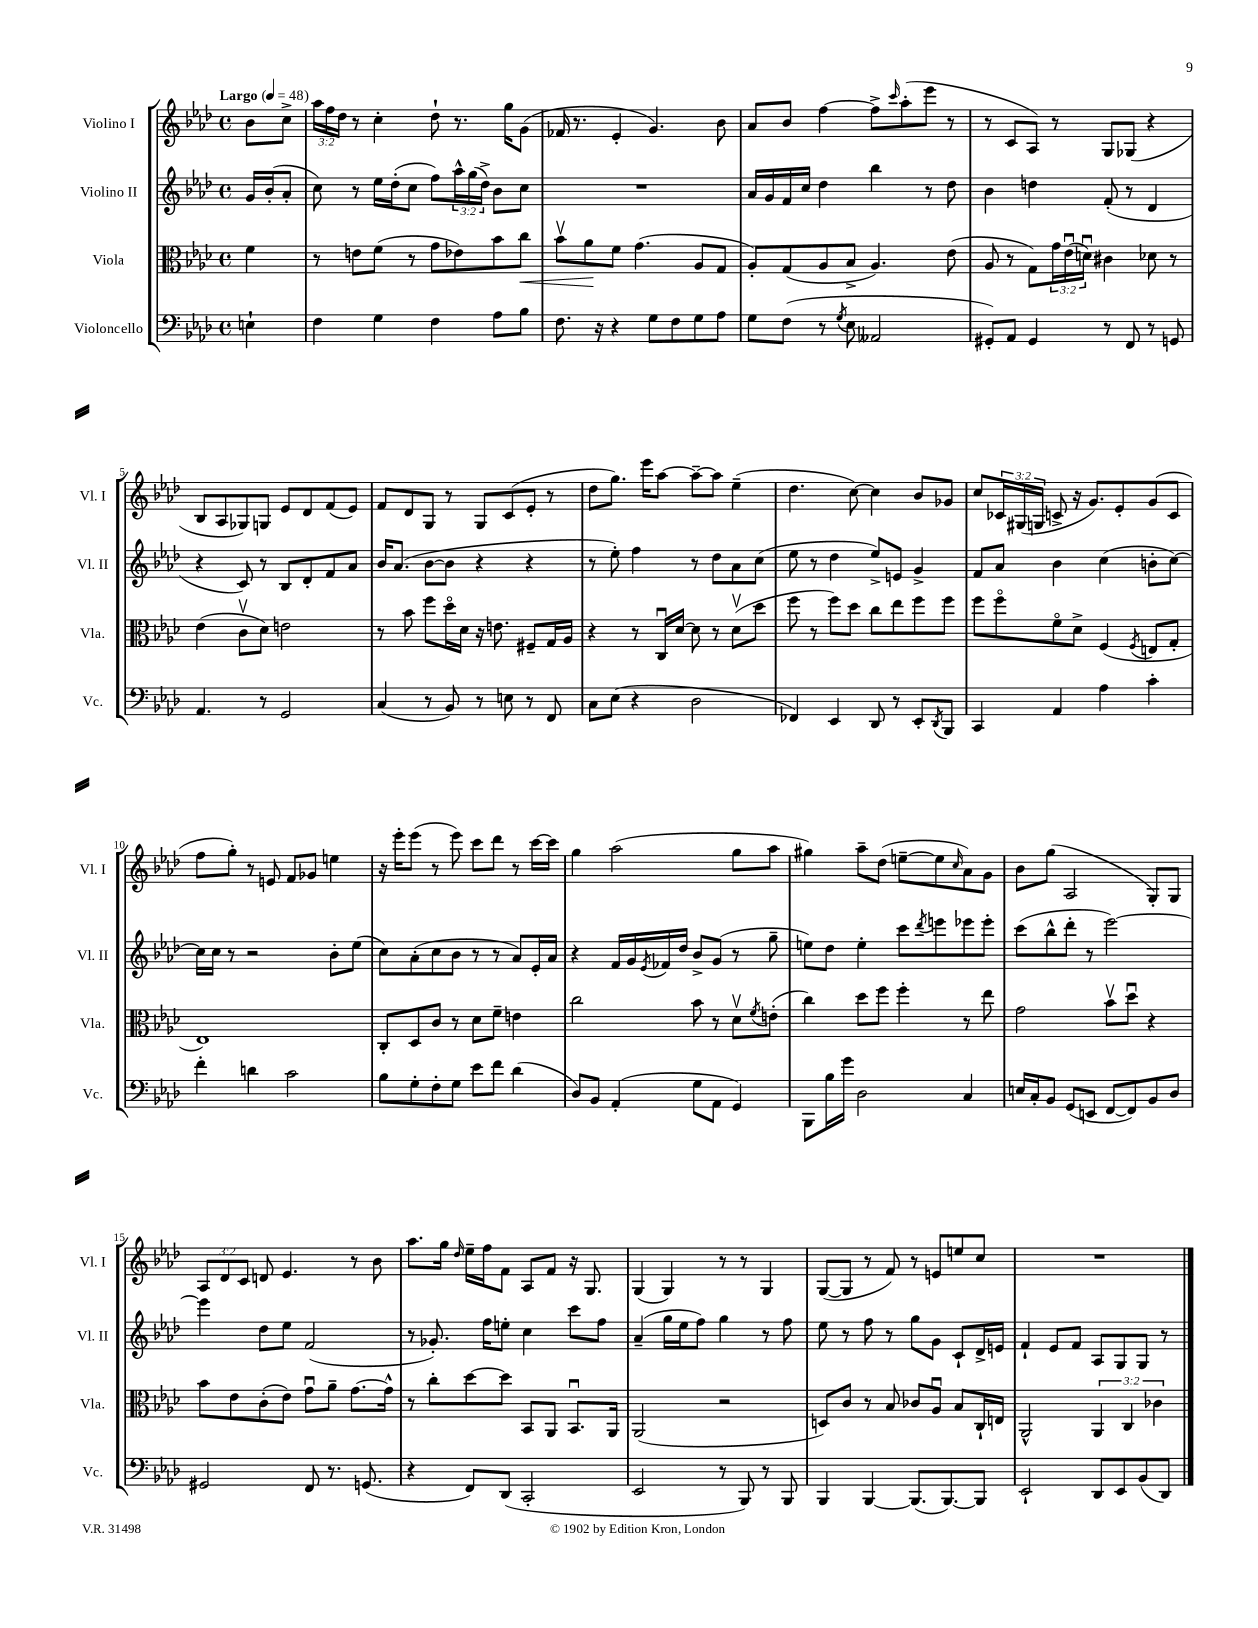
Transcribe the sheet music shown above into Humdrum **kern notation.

**kern	**kern	**dynam	**kern	**kern
*part4	*part3	*part3	*part2	*part1
*staff4	*staff3	*staff3	*staff2	*staff1
*I"Violoncello	*I"Viola	*	*I"Violino II	*I"Violino I
*I'Vc.	*I'Vla.	*	*I'Vl. II	*I'Vl. I
*clefF4	*clefC3	*	*clefG2	*clefG2
*k[b-e-a-d-]	*k[b-e-a-d-]	*	*k[b-e-a-d-]	*k[b-e-a-d-]
*M4/4	*M4/4	*	*M4/4	*M4/4
*met(c)	*met(c)	*	*met(c)	*met(c)
*MM48	*MM48	*	*MM48	*MM48
=	=	=	=	=
!	!	!	!	!LO:TX:a:B:t=Largo
4En`\	4f\	.	16g/LL	8b-\L
.	.	.	(16b-'/J	.
.	.	.	8a-'/J	8cc^\J
=1	=1	=1	=1	=1
4F\	8r	.	8cc\)	24aa-\LL
.	.	.	.	24ff\
.	.	.	.	24dd-\JJ
.	8en\L	.	8r	8r
4G\	(8f\J	.	16ee-\LL	4cc'\
.	.	.	(16dd-'\J	.
.	8r	.	8cc\J	.
4F\	8g\L	.	8ff\L)	8dd-`\
.	8e-X\)	.	24aa-^^\L	8.r
.	.	.	(24gg\	.
.	.	.	24dd-^\JJ)	.
8A-\L	8b-\	.	8b-\L	.
.	.	.	.	16gg\KL
!	!	!LO:HP:b	!	!
8B-\J	8cc\J	<	8cc\J	(8g\J
=2	=2	=2	=2	=2
8.F\	8b-v\L	.	1r	16f-X/
.	.	.	.	8.r
.	8a-\	.	.	.
16r	.	.	.	.
4r	8f\J	[	.	4e-'/
.	(4.g\	.	.	.
8G\L	.	.	.	4.g/)
8F\	.	.	.	.
8G\	8A-/L	.	.	.
8A-\J	8G/J	.	.	8b-\
=3	=3	=3	=3	=3
8G\L	8A-'/L)	.	16a-/LL	8a-/L
.	.	.	16g/	.
(8F\J	(8G/	.	16f/	8b-/J
.	.	.	16cc/JJ	.
8r	8A-/	.	4dd-\	[4ff\
8qG/	.	.	.	.
8E-\	8B-^/J	.	.	.
2AA--X/	4.A-/)	.	4bb-\	8ff^\L]
.	.	.	.	16qqccc/
.	.	.	.	(8aa-'\
.	.	.	8r	8eee-\J
.	(8e-\	.	8dd-\	8r
=4	=4	=4	=4	=4
8GG#X'/L)	8A-/	.	4b-\	8r
8AA-/J	8r	.	.	8c/L
4GG#/	8G\L)	.	4ddn\	8A-/J)
.	24g\L	.	.	8r
.	(24e-u\	.	.	.
.	24dnu\JJ)	.	.	.
8r	4c#X\	.	(8f'/	8G/L
8FF/	.	.	8r	(8G-X/J
8r	8d-X\	.	4d-/	4r
8GGn/	8r	.	.	.
!!LO:LB:g=z
=5	=5	=5	=5	=5
4.AA-/	(4e-\	.	4r	8B-/L
.	.	.	.	8A-/
.	8cv\L	.	8c/)	8G-X/)
8r	8d-\J)	.	8r	8Gn/J
2GG/	2en\	.	8B-/L	8e-/L
.	.	.	8d-'/	8d-/
.	.	.	8f/	(8f/
.	.	.	8a-/J	8e-/J)
=6	=6	=6	=6	=6
(4C/	8r	.	16b-/KL	8f/L
.	.	.	(8.a-/J	.
.	8b-\	.	.	8d-/
8r	8ff\L	.	[8b-\L	8G/J
8BB-/)	16dd-\L	.	8b-\J]	8r
.	16d-\JJ	.	.	.
8r	16r	.	4r	8G/L
.	8.en\	.	.	.
8En\	.	.	.	(8c/
8r	8F#X~/L	.	4r	8e-'/J
8FF/	16G/L	.	.	8r
.	16A-/JJ	.	.	.
=7	=7	=7	=7	=7
8C\L	4r	.	8r	8dd-\L
(8E-\J	.	.	8ee-'\)	8.gg\J)
4r	8r	.	4ff\	.
.	.	.	.	16eee-\KL
.	16Cu/LL	.	.	[8aa-\J
.	[16d-/JJ	.	.	.
2D-\	8d-\]	.	8r	8aa-~\L_
.	8r	.	8dd-\L	8aa-\J]
.	(8d-v\L	.	8a-\	(4ee-~\
.	8dd-\J	.	(8cc\J	.
=8	=8	=8	=8	=8
4FF-X/)	8ff\	.	8ee-\	4.dd-\
.	8r	.	8r	.
4EE-/	8ff\L)	.	4dd-\	.
.	8dd-\J	.	.	[8cc\)
8DD-/	8cc\L	.	8ee-^/L)	4cc\]
8r	8ee-\	.	8en/J	.
8EE-'/L	8ff\	.	4g^/	8b-/L
8qDD-/	.	.	.	.
8BBB-/J	8ff\J	.	.	8g-X/J
=9	=9	=9	=9	=9
4CC/	8ff\L	.	8f/L	8cc/L
.	8ff\	.	8a-/J	24c-X/L
.	.	.	.	(24G#X/
.	.	.	.	24Gn/JJ
4AA-/	8f\	.	4b-\	8cn^/
.	8d-^\J	.	.	16r
.	.	.	.	8.g/L)
4A-\	(4F/	.	(4cc\	.
.	.	.	.	8e-'/
.	8qF/	.	.	.
4c'\	8En/L	.	8bn'\L	(8g/
.	8G'/J	.	[8cc\J)	8c/J
!!LO:LB:g=z
=10	=10	=10	=10	=10
4f'\	1E-)	.	16cc\LL]	8ff\L
.	.	.	16cc\JJ	.
.	.	.	8r	8gg'\J)
4dn\	.	.	2r	8r
.	.	.	.	8en/
2c\	.	.	.	8f/L
.	.	.	.	8g-X/J
.	.	.	8b-'\L	4een\
.	.	.	(8ee-\J	.
=11	=11	=11	=11	=11
8B-\L	8C'/L	.	8cc\L)	16r
.	.	.	.	16eee-'\KL
8G'\	8D-/	.	(8a-'\	(8eee-\J
8F'\	8c/J	.	8cc\	8r
8G\J	8r	.	8b-\J	8eee-\)
8e-\L	8d-\L	.	8r	8ccc\L
8f\J	8f~\J	.	8r	8ddd-\J
(4d-\	4en\	.	8a-/L)	8r
.	.	.	16e-'/L	[16ccc\LL
.	.	.	16a-/JJ	16ccc\JJ]
=12	=12	=12	=12	=12
8D-/L)	2cc\	.	4r	4gg\
8BB-/J	.	.	.	.
(4AA-'/	.	.	16f/LL	(2aa-\
.	.	.	16g/	.
.	.	.	8qe-/	.
.	.	.	16f-X/	.
.	.	.	16dd-/JJ	.
8G\L	8b-\	.	8b-^/L	.
8AA-\J	8r	.	(8g/J	.
4GG/)	8d-v\L	.	8r	8gg\L
.	8qf/	.	.	.
.	(8en'\J	.	8gg~\	8aa-\J
=13	=13	=13	=13	=13
8BBB-\L	4cc\)	.	8een\L)	4gg#X\)
16B-\L	.	.	8dd-\J	.
16g\JJ	.	.	.	.
2D-\	8dd-\L	.	4ee'\	8aa-~\L
.	8ff\J	.	.	(8dd-\J
.	4ff'\	.	8ccc\L	[8een~\L
.	.	.	8qddd-/	.
.	.	.	8eeen\	8ee\]
.	.	.	.	16qqcc/
4C/	8r	.	8eee-X\	8a-\)
.	8ee-\	.	8eee-'\J	8g\J
=14	=14	=14	=14	=14
16En/LL	2g\	.	(8ccc\L	8b-\L
16C'/J	.	.	.	.
8BB-/J	.	.	8bb-^^\	(8gg\J
(8GG/L	.	.	8ddd-'\J	2A-/
8EEn/J	.	.	8r	.
[8FF/L	8b-v\L	.	[2eee-\)	.
8FF/])	8dd-u\J	.	.	.
8BB-/	4r	.	.	8G'/L)
8D-/J	.	.	.	8G/J
!!LO:LB:g=z
=15	=15	=15	=15	=15
2GG#X/	8b-\L	.	4eee-\]	12A-/L
.	.	.	.	12d-/
.	8e-\	.	.	.
.	.	.	.	12c/J
.	(8c'\	.	8dd-\L	8dn/
.	8e-\J)	.	8ee-\J	4.e-/
8FF/	8gu\L	.	(2f/	.
8.r	8a-~\J	.	.	.
.	[8.g\L	.	.	8r
(8.GGn/	.	.	.	.
.	.	.	.	8b-\
.	16g^^\Jk]	.	.	.
=16	=16	=16	=16	=16
4r	8r	.	8r	8.aa-\L
.	8cc'\L	.	8.g-X'/)	.
.	.	.	.	16gg\Jk
.	.	.	.	16qqdd-/
8FF/L)	[8dd-\	.	.	16ee-~\LL
.	.	.	16ff\KL	16ff\J
(8DD-/J	8dd-\J]	.	8een'\J	8f\J
2CC'/	8BB-/L	.	4cc\	8A-/L
.	8AA-/J	.	.	8f/J
.	8.BB-u/L	.	8ccc\L	16r
.	.	.	.	8.G/
.	.	.	8ff\J	.
.	16AA-/Jk	.	.	.
=17	=17	=17	=17	=17
2EE-/	(2AA-/	.	(4a-~/	(4G/
.	.	.	16gg\LL	4G/)
.	.	.	16ee-\J	.
.	.	.	8ff\J)	.
8r	2r	.	4gg\	8r
8BBB-/)	.	.	.	8r
8r	.	.	8r	4G/
8BBB-/	.	.	8ff\	.
=18	=18	=18	=18	=18
4BBB-/	8Dn/L)	.	8ee-\	([8G/L
.	8c/J	.	8r	8G/J]
[4BBB-/	8r	.	8ff\	8r
.	8B-/	.	8r	8f/)
(8.BBB-/L]	8c-X/L	.	8gg\L	8r
.	8A-u/J	.	8g\J	8en/L
[8.BBB-/)	.	.	.	.
.	8B-/L	.	8c`/L	8een/
8BBB-/J]	16C`/L	.	16d-^/L	8cc/J
.	16En/JJ	.	16en/JJ	.
=19	=19	=19	=19	=19
2EE-`/	2AA-^^/	.	4f`/	1r
.	.	.	8e-/L	.
.	.	.	8f/J	.
8DD-/L	6AA-/	.	8A-/L	.
8EE-/	.	.	8G/	.
.	6C/	.	.	.
(8BB-/	.	.	8G/J	.
.	6c-X\	.	.	.
8DD-/J)	.	.	8r	.
==	==	==	==	==
*-	*-	*-	*-	*-
